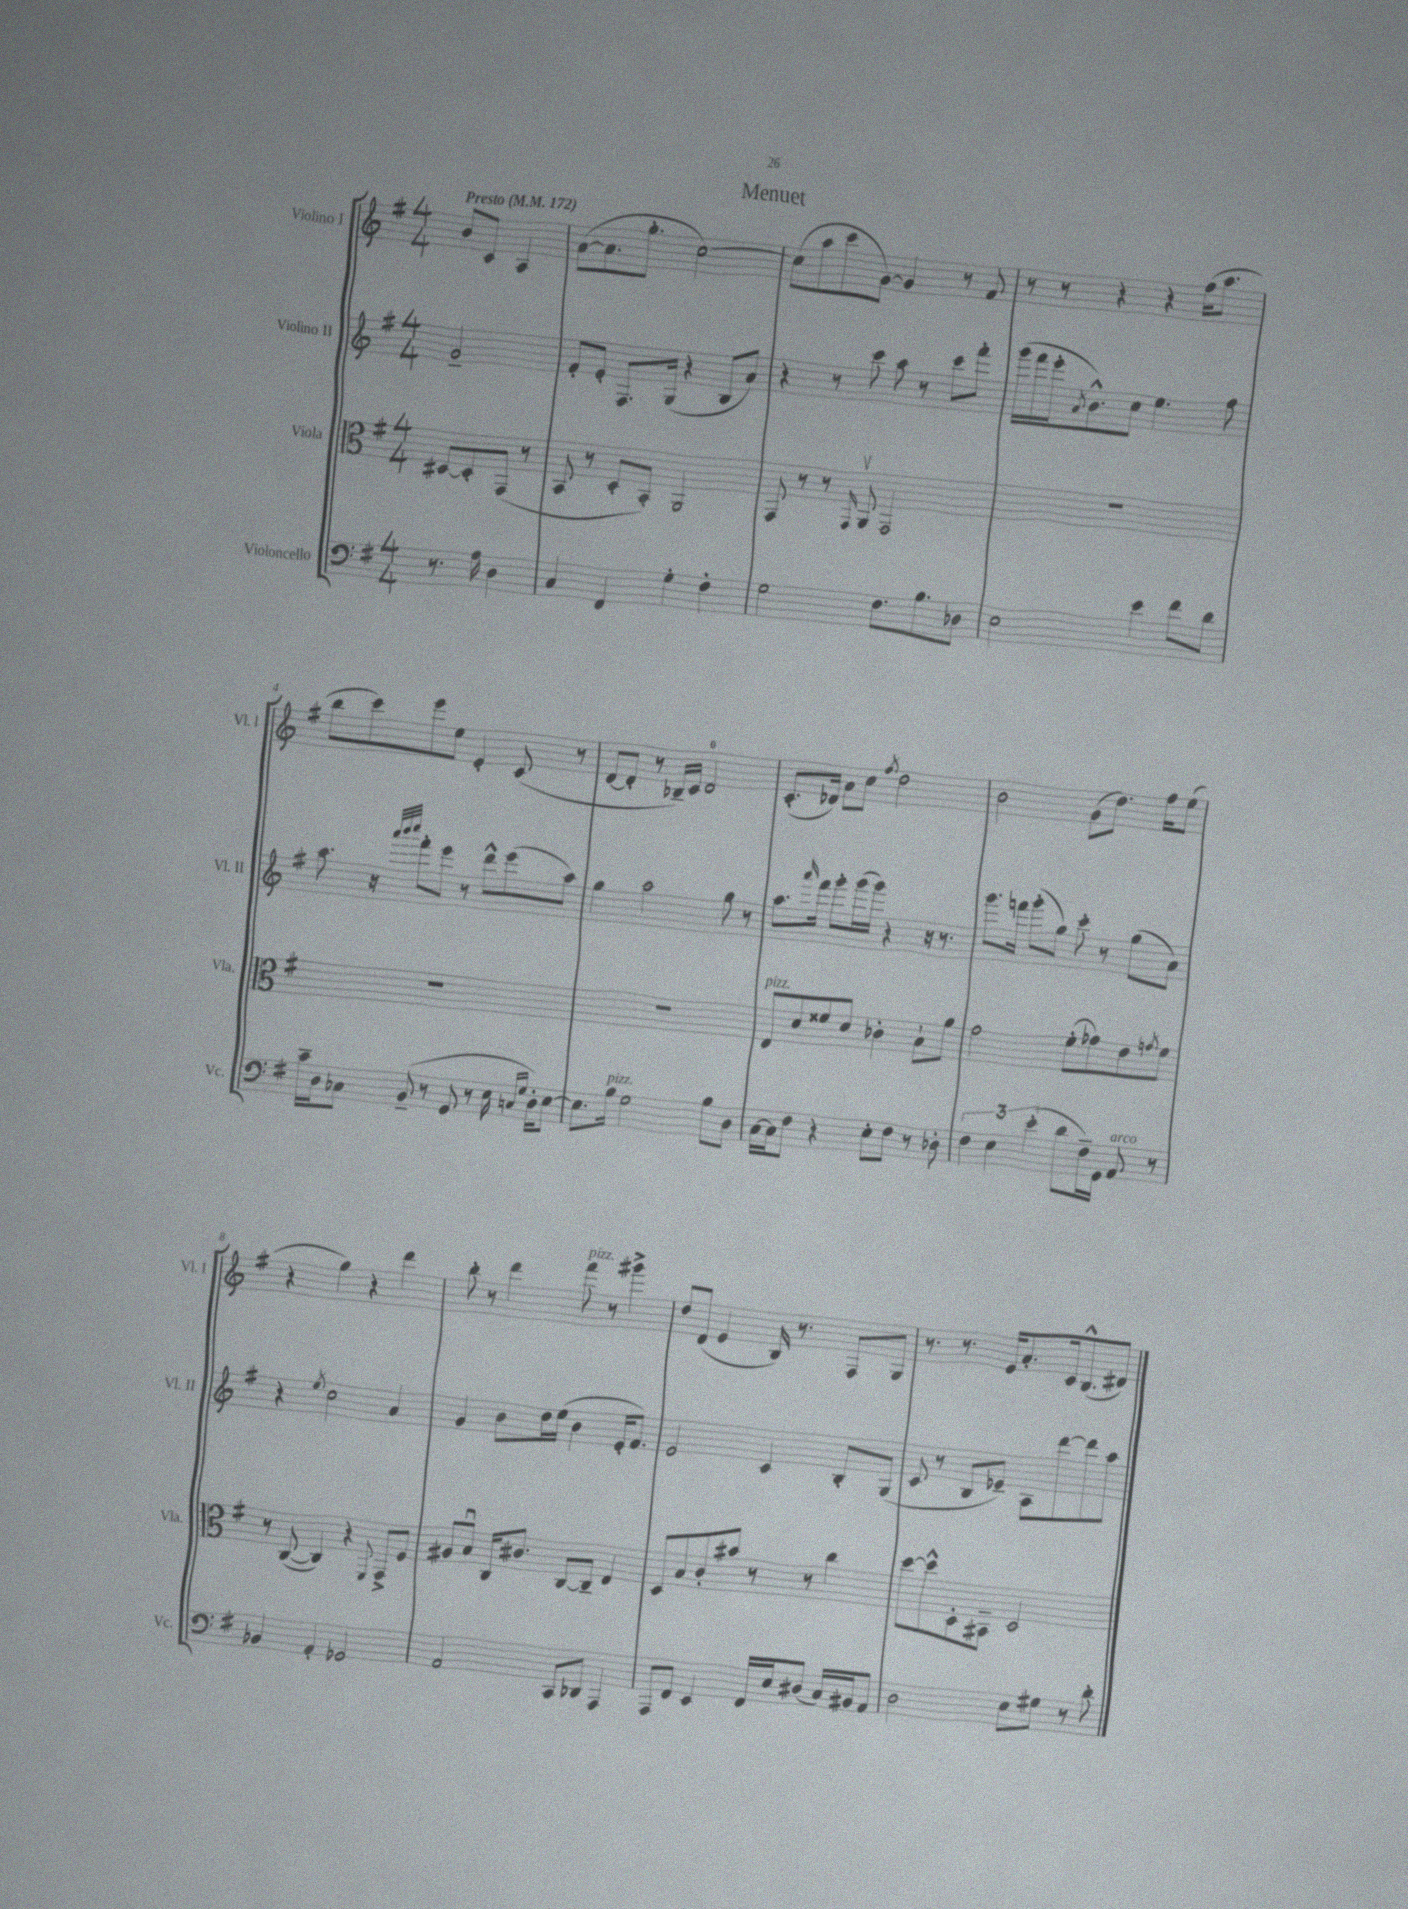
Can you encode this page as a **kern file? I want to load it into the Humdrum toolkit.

**kern	**kern	**kern	**kern
*part4	*part3	*part2	*part1
*staff4	*staff3	*staff2	*staff1
*I"Violoncello	*I"Viola	*I"Violino II	*I"Violino I
*I'Vc.	*I'Vla.	*I'Vl. II	*I'Vl. I
*clefF4	*clefC3	*clefG2	*clefG2
*k[f#]	*k[f#]	*k[f#]	*k[f#]
*M4/4	*M4/4	*M4/4	*M4/4
*MM172	*MM172	*MM172	*MM172
=	=	=	=
!	!	!	!LO:TX:a:B:t=Presto
8.r	[8D#X/L	2g~/	8b/L
.	8D#'/]	.	8c/J
16A\	.	.	.
4D\	(8GG/J	.	4A/
.	8r	.	.
=1	=1	=1	=1
4C/	8BB/	8f#'/L	([8a\L
.	8r	8e'/J	8.a\]
4FF#/	8D'/L	8.F#/L	.
.	.	.	8.gg'\J
.	8BB'/J)	.	.
.	.	(16G/Jk	.
4G'\	2AA/	4r	[2cc\)
4F#'\	.	8B/L	.
.	.	8a/J)	.
=2	=2	=2	=2
2G\	8GG/	4r	(8cc\L]
.	8r	.	8aa\
.	8r	8r	8ccc\
.	16qqGG/	.	.
.	8AAv/	8ccc\	[8g\J)
8.F#\L	2GG/	8aa\	4g/]
.	.	8r	.
8.B\	.	.	.
.	.	8ccc\L	8r
8D-X\J	.	8fff#'\J	8f#/
=3	=3	=3	=3
2E\	1r	(16ggg\LL	8r
.	.	16fff#\	.
.	.	16eee'\J	8r
.	.	8qa/	.
.	.	8.b^^\)	.
.	.	.	4r
.	.	8cc\J	.
4e\	.	4.ee\	4r
8f#\L	.	.	(16ff#\KL
.	.	.	8.aa\J
8d\J	.	8ff#\	.
!!LO:LB:g=z
=4	=4	=4	=4
16c~\LL	1r	8.aa\	8bb\L
16D\J	.	.	.
8C-X\J	.	.	8ccc\)
.	.	16r	.
.	.	32qqaaa/LLL	.
.	.	32qqbbb/	.
.	.	32qqcccc/JJJ	.
(8BB~/	.	8fff#'\L	8eee\
8r	.	8eee\J	8ee\J
8GG/	.	8r	4e'/
8r	.	8ddd^^\L	.
16E\	.	(8eee\	(8c/
16qqCn/LL	.	.	.
16qqG/JJ	.	.	.
16D'\KL)	.	.	.
[8E\J	.	8aa\J)	8r
=5	=5	=5	=5
8.E\L]	1r	4gg\	[8d/L
.	.	.	8d'/J]
!LO:TX:a:i:t=pizz.	!	!	!
16B\Jk	.	.	.
2G\	.	2aa\	8r
.	.	.	16B-X~/LL)
.	.	.	16c/JJ
.	.	.	2d/
8B\L	.	8gg\	.
8D\J	.	8r	.
=6	=6	=6	=6
!	!LO:TX:a:i:t=pizz.	!	!
[16C\LL	8E/L	8.aa\L	(8.c'/L
16C\J]	.	.	.
8F#\J	8d/	.	.
.	.	16qqaaa/	.
.	.	16fff#\Jk	16d-X/Jk)
4r	8f##X/	8ggg'\L	8a\L
.	8d/J	(16ggg\L	8cc\J
.	.	16ggg\JJ)	.
.	.	.	8qff#/
8E'\L	4c-X'\	4r	2dd\
8F#\J	.	.	.
8r	8B`\L	16r	.
.	.	8.r	.
8D-X'\	8a\J	.	.
=7	=7	=7	=7
6F#\	2g\	8.ggg\L	2b\
6E\	.	.	.
.	.	16fffn\Jk	.
.	.	(8ggg'\L	.
(6e'\	.	.	.
.	.	8gg\J)	.
8d\L	(8f#'\L	8ccc'\	(8g\L
16F#~\L)	8g-X\)	8r	8.dd\J)
16GG\JJ	.	.	.
!LO:TX:a:i:t=arco	!	!	!
8AA/	8e\	(8gg\L	.
.	.	.	16ff#\KL
.	8qgn/	.	.
8r	8f#\J	8a\J)	(8ee\J
!!LO:LB:g=z
=8	=8	=8	=8
4BB-X/	8r	4r	4r
.	([8C/	.	.
.	.	8qee/	.
4AA'/	4C/])	2cc\	4gg\)
2GG-X/	4r	.	4r
.	8qqFF#/	.	.
.	8GG^/L	4a/	4ddd\
.	8F#/J	.	.
=9	=9	=9	=9
2AA/	8A#X/L	4g/	8bb'\
.	8Bu/J	.	8r
.	16C/KL	8b\L	4ddd\
.	8.c#X/J	.	.
.	.	16dd\L	.
.	.	(16ee\JJ	.
!	!	!	!LO:TX:a:i:t=pizz.
8CC/L	[8C/L	4b\	8fff#\
8DD-X/J	8C~/J]	.	8r
4AAA/	4E/	16e'/KL	4ggg#X^\
.	.	8.f#/J)	.
=10	=10	=10	=10
8AAA/L	8D/L	2e/	8dd/L
8FF#/J	8B/	.	(8d/J
4EE/	8c'/	.	4e/
.	8b#X/J	.	.
16FF#/LL	8r	4c/	16B/)
16E/J	.	.	8.r
(8D#X/J	8r	.	.
16C/LL)	4cc\	8B'/L	8F#/L
16BB#X/J	.	.	.
8AA/J	.	(8G/J	8G/J
=11	=11	=11	=11
2D\	[8dd\L	8c/	8.r
.	8dd^^\]	8r	.
.	.	.	8.r
.	8D'\	8B/L	.
.	8BB#X~\J	8e-X~/J)	16e/KL
.	.	.	8.a'/
8E\L	2D/	8A\L	.
8G#X\J	.	[8ddd\	16c/k
.	.	.	(8.B^^/
8r	.	8ddd\]	.
8d'\	.	8aa\J	8d#X/J)
==	==	==	==
*-	*-	*-	*-
